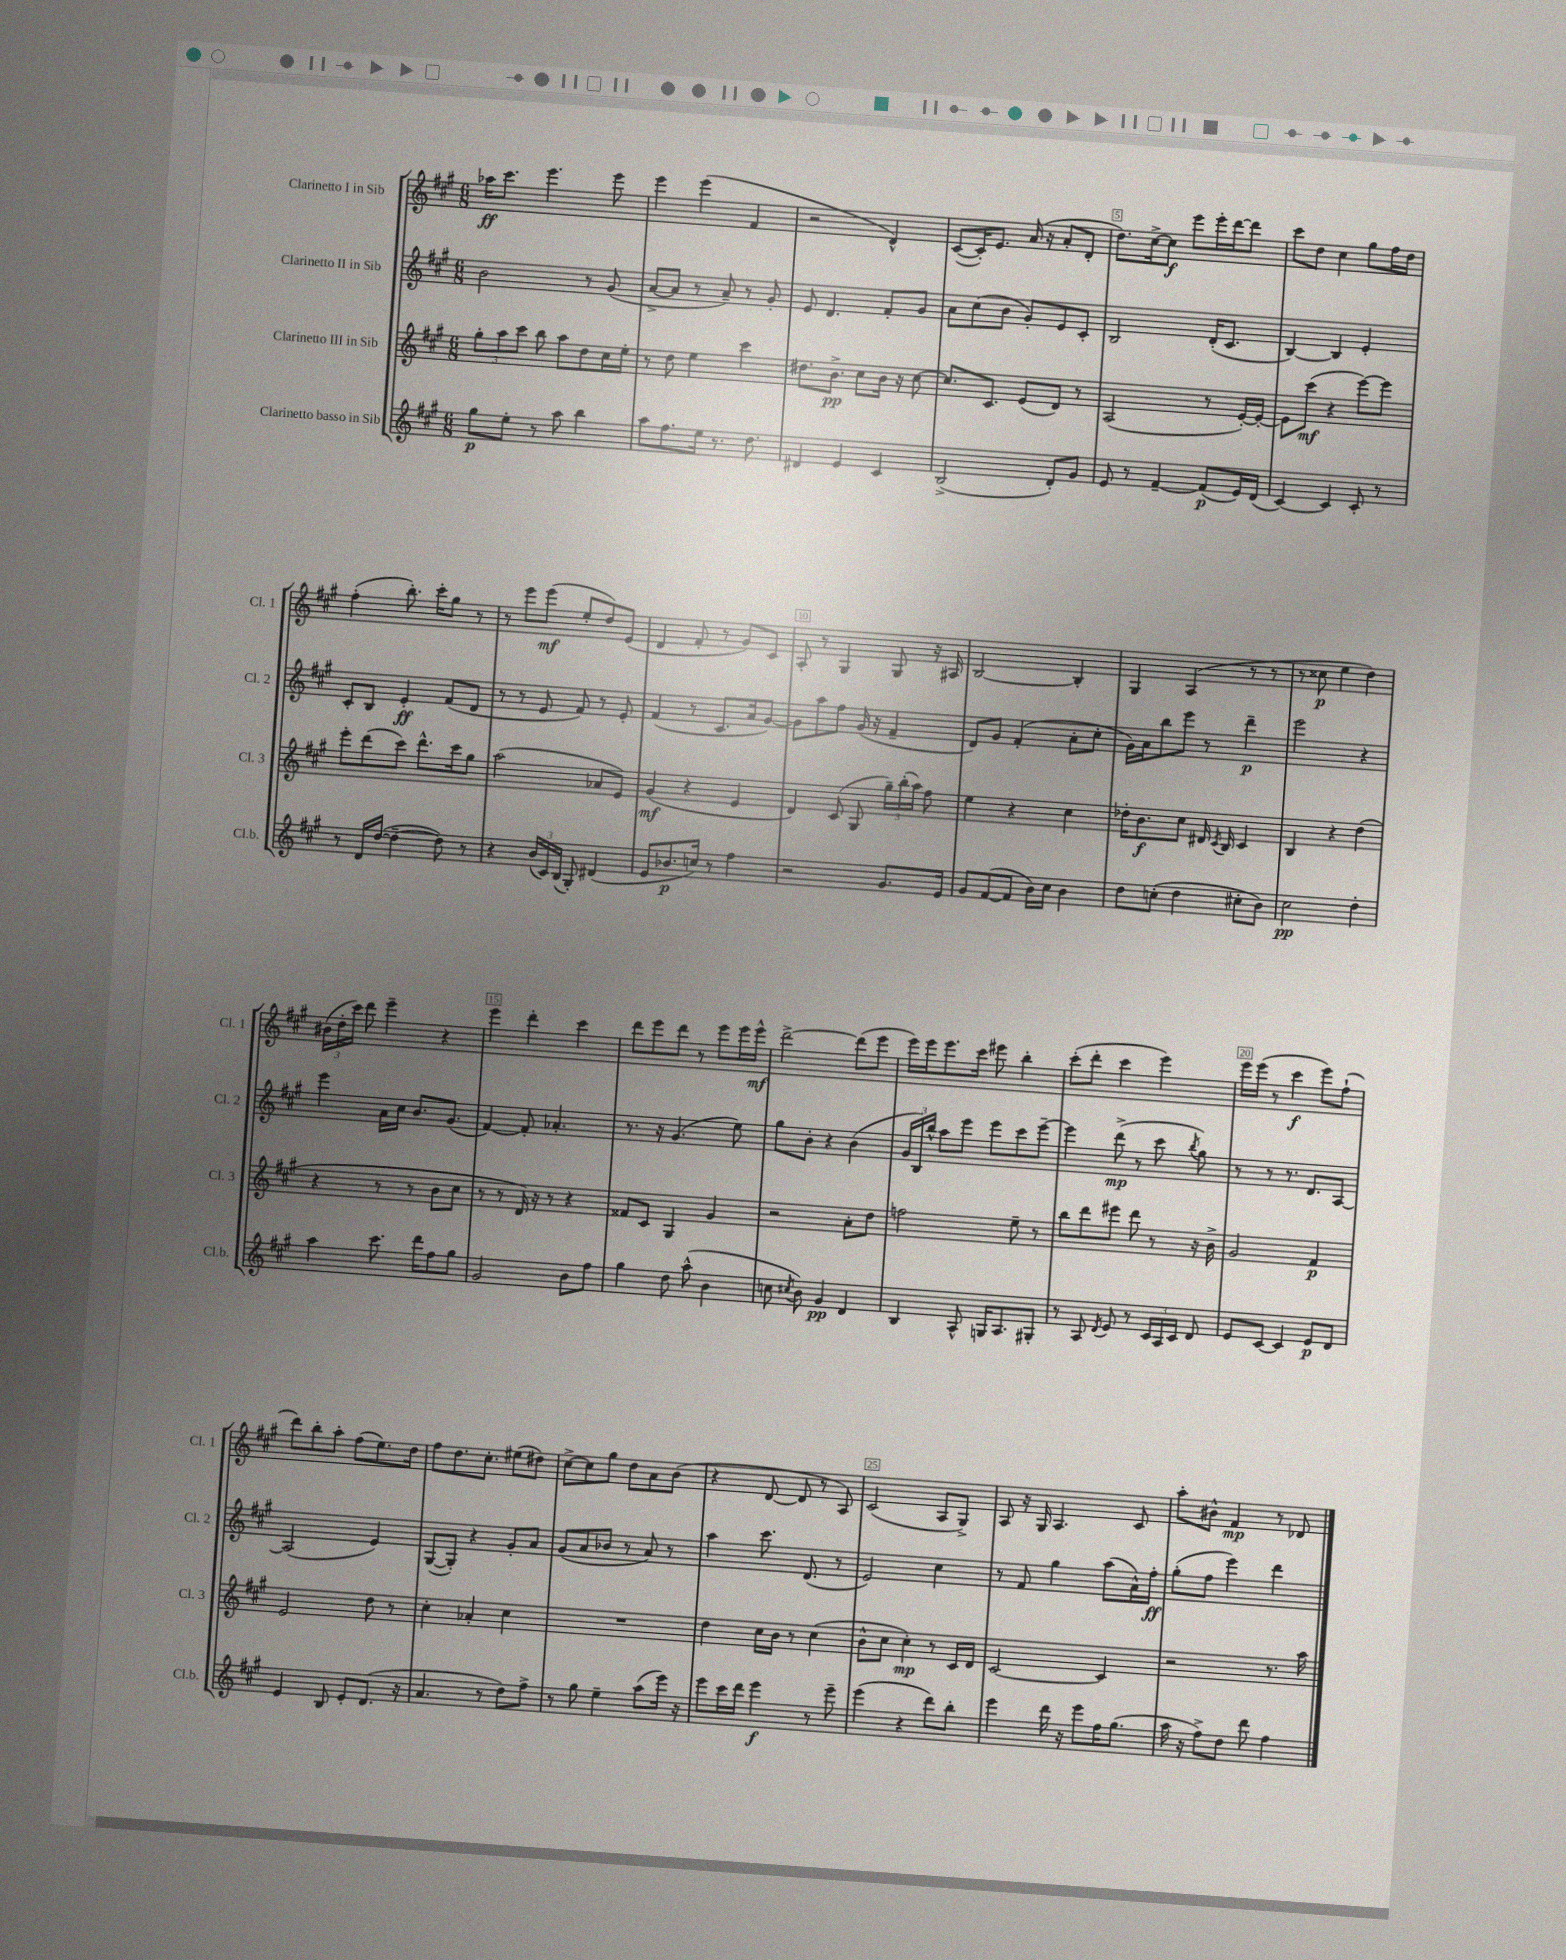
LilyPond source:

<<
\new StaffGroup <<
\new Staff = "s0" \with { instrumentName = "Clarinetto I in Sib" shortInstrumentName = "Cl. 1" } {
    \clef treble \key a \major \numericTimeSignature \time 6/8
    \autoBeamOff aes''16[\ff cis'''8.] e'''4. e'''8 |
    e'''4 e'''4( fis'4 |
    r2 d'4-^) |
    cis'8[~( cis'16-.) e'8.] a'16( r16 a'8[-. d'8]-. |
    d''8.[) cis''16~-> cis''8]\f e'''8[ e'''16-. d'''16~ d'''8] |
    cis'''8[ d''8] cis''4 gis''8[ fis''16 d''16] |
    fis''4-.( b''8.-.) cis'''16[-. gis''8] r8 |
    r8 e'''8[ e'''8]\mf( e''8[-. d''8) e'8]( |
    d'4 fis'8-. r8 gis'8[) cis'8] |
    a8-. r8 gis4 gis8 r16 ais16 |
    b2~ b4-. |
    gis4 a4( r8 r8 |
    r8 cisis''8\p e''4 d''4) |
    \tuplet 3/2 { bis'16[( d''16-. cis'''16]) } d'''8 e'''4-- r4 |
    e'''4 d'''4-. cis'''4 |
    d'''8[ e'''8 d'''8] r8 e'''8[ e'''16 e'''16]-^\mf |
    d'''2~-> d'''8[( e'''8] |
    e'''16[) e'''16 e'''8. cis'''16] eis'''8 b''4-. |
    cis'''8[-.( d'''8]-. cis'''4 e'''4) |
    e'''16[ e'''16]( r8 cis'''4\f e'''8[) fis''8]-!( |
    d'''8[) b''8-. a''8]-. fis''8[( e''8.) d''16] |
    fis''8[ d''8. cis''8.]-. eis''8[( dis''8]) |
    cis''8[~-> cis''8 gis''8] d''8[ a'8 b'8]( |
    r4 d'8~ d'8 r8 a8) |
    cis'2( a8[ gis8]->) |
    a8 r16 gis16 a4. cis'8 |
    a''8[-. bis'8]-^ fis'4\mp r8 des'8 \bar "|." |
}
\new Staff = "s1" \with { instrumentName = "Clarinetto II in Sib" shortInstrumentName = "Cl. 2" } {
    \clef treble \key a \major \numericTimeSignature \time 6/8
    \autoBeamOff b'2 r8 gis'8( |
    a'8[~-> a'8] r8 a'8--) r8 gis'8-. |
    e'8 d'4. fis'8[-. gis'8] |
    a'8[ cis''8( b'8] gis'8[-.) e'8 cis'8]-. |
    b2 d'16[-.( cis'8.] |
    b4~) b4 e'4-. |
    cis'8[-. b8] e'4-.\ff fis'8[( d'8] |
    r8 r8 e'8 fis'8) r8 e'8-. |
    fis'4( r8 cis'8.[ a'16 gis'8]~) |
    gis'8[ a''8 fis''8] gis'16( r16 fis'4-- |
    d'8[) gis'8] fis'4-.( a'8[-. cis''8]-. |
    gis'16[) a'16 b''8 e'''8] r8 d'''4--\p |
    e'''2 r4 |
    e'''4 a'16[ cis''16] b'8.[ gis'8.]( |
    fis'4~) fis'8-. aes'4.-. |
    r8. r16 gis'4.( e''8) |
    gis''8[ b'8]-. r4 b'4( |
    \tuplet 3/2 { gis'16[ b16) b''16]-^ } a''8[ e'''8] e'''8[ cis'''8 e'''8]~-- |
    e'''4 d'''8->\mp( r8 cis'''8 \acciaccatura { b''8 } gis''8) |
    r8 r8 r8. d'8.[ a8]~ |
    a2( e'4) |
    gis8[~( gis8]-.) r4 gis'8[-. a'8] |
    gis'8[( a'8 bes'8] r8 a'8) r8 |
    a''4 cis'''8. d'8.( r8 |
    e'2) cis''4 |
    r8 fis'8 gis''4 a''8[( a'16-^) fis''16]-.\ff |
    gis''8[-.( fis''8] e'''4) d'''4 \bar "|." |
}
\new Staff = "s2" \with { instrumentName = "Clarinetto III in Sib" shortInstrumentName = "Cl. 3" } {
    \clef treble \key a \major \numericTimeSignature \time 6/8
    \autoBeamOff \tuplet 3/2 { gis''8[-. a''8 cis'''8] } b''8 a''8[ d''8 cis''16 e''16]-. |
    r8 d''8 e''4 cis'''4 |
    dis''8.[ b'8.]->\pp cis''8[ b'16] r16 cis''8~ |
    cis''8.[ cis'8.] e'8[( d'8]) r8 |
    a2( r8 e'16[~-.) e'16]~-. |
    e'8[ cis'''8]\mf( r4 e'''8[~) e'''8] |
    e'''8[-. d'''8( cis'''8]) d'''8.[-^ cis'''16 gis''8] |
    a''2( aes'8[ e'8]) |
    gis'4\mf( r4 e'4 |
    d'4) cis'8( gis8 \tuplet 3/2 { gis''16[--) b''16-.( a''16]) } fis''8 |
    e''4 r4 cis''4 |
    des''16[-. b'8.\f cis''8] dis'16 \acciaccatura { cis'8 } b16 cis'4 |
    b4 r4 d''4( |
    r4 r8 r8 b'8[ cis''8] |
    r8 r8 d'16) r16 r8 r4 |
    fisis'8[ cis'8] gis4 gis'4 |
    r2 a'8[-. d''8] |
    f''2 e''8-- r8 |
    b''8[ d'''8 eis'''8] d'''8 r8 r16 b'16-> |
    gis'2 fis'4\p |
    e'2 d''8 r8 |
    cis''4-. aes'4-. cis''4 |
    R2. |
    d''4 cis''16[ b'16] r8 cis''4( |
    b'8[-^ cis''8] cis''4-.\mp) r8 cis'16[ d'16] |
    cis'2~ cis'4 |
    r2 r8. a''16 \bar "|." |
}
\new Staff = "s3" \with { instrumentName = "Clarinetto basso in Sib" shortInstrumentName = "Cl.b." } {
    \clef treble \key a \major \numericTimeSignature \time 6/8
    \autoBeamOff gis''8[\p e''8]-. r8 a''8 b''4 |
    a''8[ fis''8. e''16] r8. d''8. |
    dis'4 e'4 cis'4 |
    b2->( d'8[-.) gis'8] |
    e'8 r8 fis'4~-- fis'8[\p( e'16) d'16]( |
    cis'4~) cis'4 cis'8-. r8 |
    r8 d'16[ d''16]~( d''4~-- d''8) r8 |
    r4 \tuplet 3/2 { b'16[( cis'16) b16]( } gis8-.) dis'4( |
    e'8[ bes'8.\p c''16]) r8 fis''4 |
    r2 gis'8.[ e'16] |
    gis'8[ fis'8~( fis'8] b'16[) cis''16] b'4 |
    d''8[ c''8]-.( d''4 cis''8[-. b'8]) |
    cis''2\pp d''4-. |
    a''4 cis'''8. d'''16[ fis''8 gis''8] |
    gis'2 b'8[ fis''8] |
    gis''4 d''8 a''8-^( b'4 |
    c''8 \acciaccatura { cis''8 } b'8) gis'4\pp d'4 |
    b4 a8-^ g16[ a8. gis8]-. |
    r8 a8 \acciaccatura { d'8 } e'8 r8 \tuplet 3/2 { cis'16[ a16 cis'16] } d'8 |
    e'8[ cis'8]~ cis'4 e'8[\p d'8] |
    e'4 b8 e'8[-. d'8.]( r16 |
    a'4. r8 d''8[) fis''8]-> |
    r8 gis''8 e''4-- a''8[( e'''16]) r16 |
    e'''8[ cis'''16 d'''16] e'''4\f r8 e'''8-- |
    e'''4( r4 d'''8[) b''8]-. |
    e'''4 d'''16 r16 e'''8[ fis''16 gis''8.]( |
    a''16 r16 fis''8[->) d''8] d'''8 fis''4 \bar "|." |
}
>>
>>
\layout { \context { \Score \override BarNumber.break-visibility = ##(#f #t #t) barNumberVisibility = #(every-nth-bar-number-visible 5) \override BarNumber.stencil = #(make-stencil-boxer 0.1 0.3 ly:text-interface::print) } }
